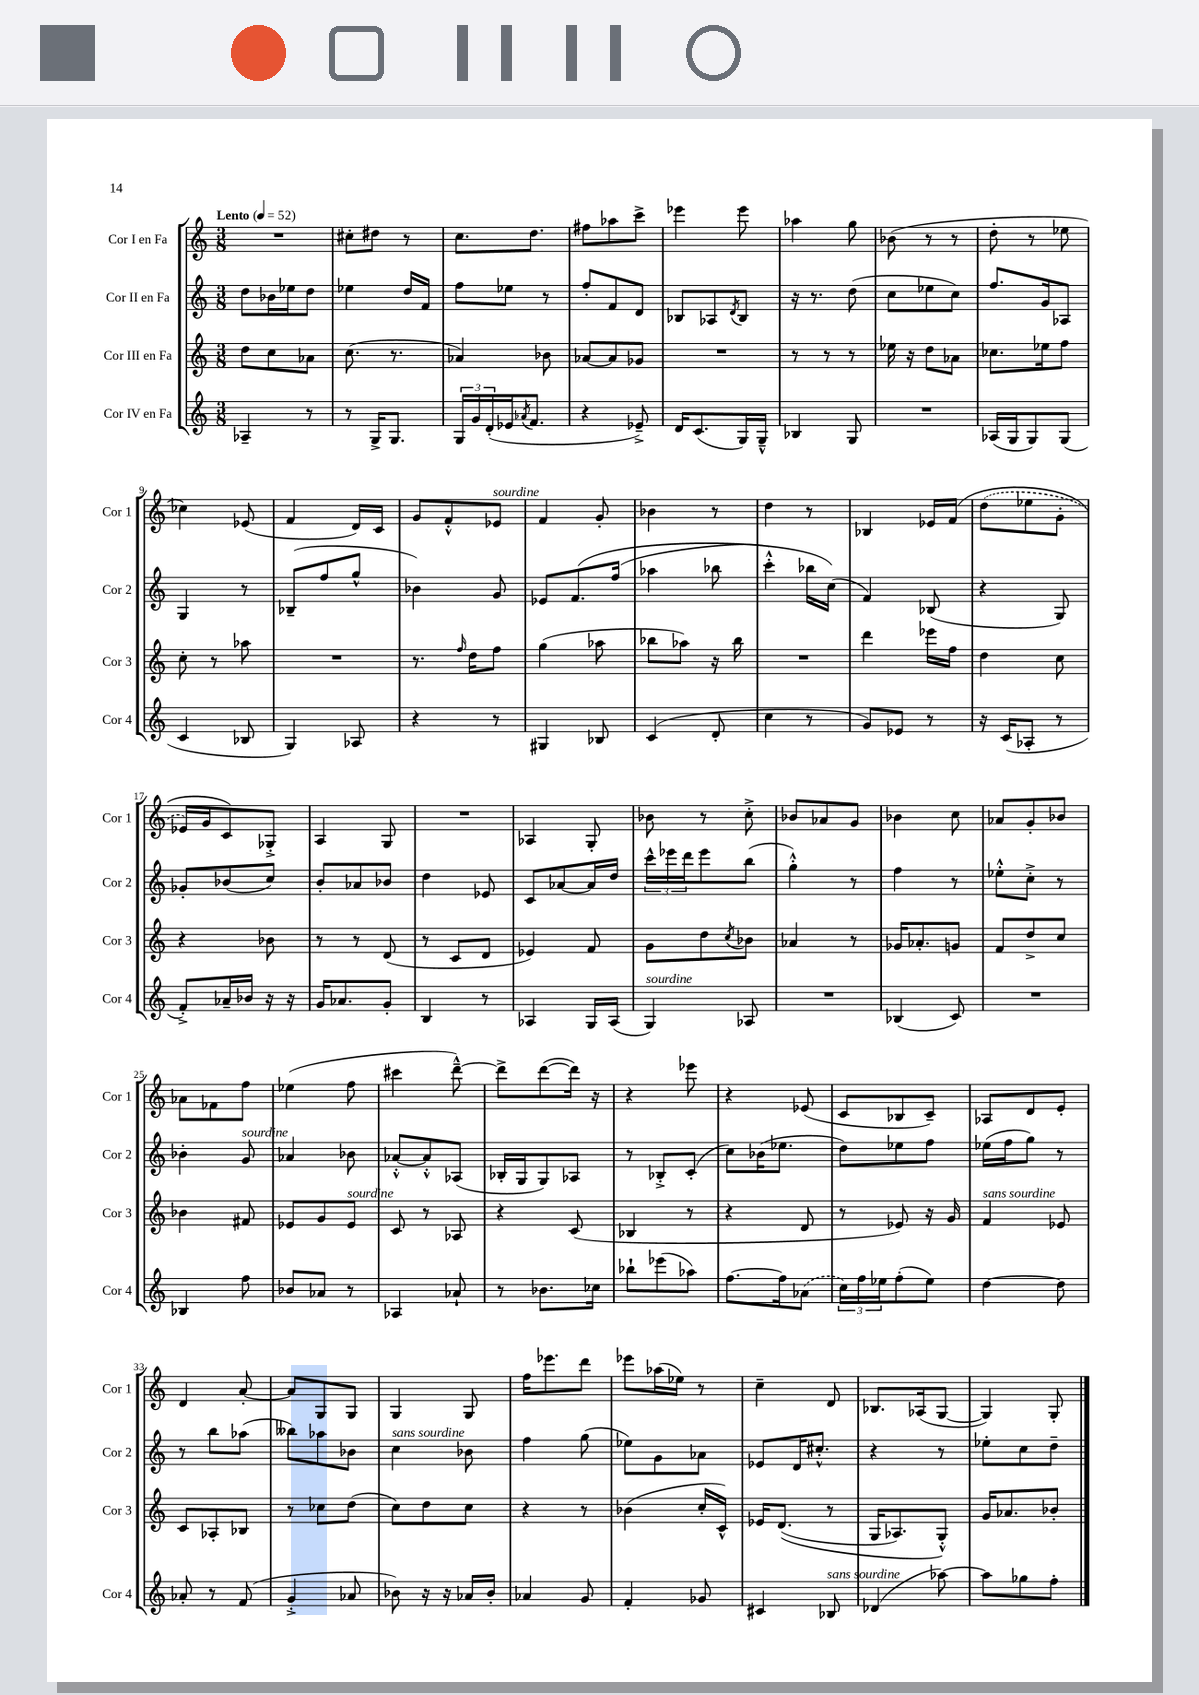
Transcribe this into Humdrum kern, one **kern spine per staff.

**kern	**kern	**kern	**kern
*part4	*part3	*part2	*part1
*staff4	*staff3	*staff2	*staff1
*I"Cor IV en Fa	*I"Cor III en Fa	*I"Cor II en Fa	*I"Cor I en Fa
*I'Cor 4	*I'Cor 3	*I'Cor 2	*I'Cor 1
*clefG2	*clefG2	*clefG2	*clefG2
*k[]	*k[]	*k[]	*k[]
*M3/8	*M3/8	*M3/8	*M3/8
*MM52	*MM52	*MM52	*MM52
=1	=1	=1	=1
!	!	!	!LO:TX:a:B:t=Lento
4A-X~/	8dd\L	8dd\L	4.r
.	8cc\	16b-X\L	.
.	.	16ee-X\J	.
8r	8a-X\J	8dd\J	.
=2	=2	=2	=2
8r	(8.cc\	4ee-X\	8cc#X'\L
16G^/KL	.	.	8dd#X\J
8.G/J	8.r	.	.
.	.	16dd/LL	8r
.	.	16f/JJ	.
=3	=3	=3	=3
24G/LL	4a-X/)	8ff\L	8.cc\L
24g/	.	.	.
(24d'/	.	.	.
16e-X/J	.	8ee-X\J	.
8qa-X/	.	.	.
8.f/J	.	.	8.dd\J
.	8b-X\	8r	.
=4	=4	=4	=4
4r	[8a-X/L	8ff'/L	8ff#X\L
.	8a-/]	8f/	8aa-X\
8e-X~^/)	8g-X/J	8d/J	8ccc^\J
=5	=5	=5	=5
16d/KL	4.r	8B-X/L	4eee-X\
(8.c/	.	.	.
.	.	8A-X/	.
.	.	8qd/	.
16G/L)	.	8B-/J	8eee-\
16G~^^/JJ	.	.	.
=6	=6	=6	=6
4B-X/	8r	16r	4aa-X\
.	.	8.r	.
.	8r	.	.
8G/	8r	(8dd\	8gg\
=7	=7	=7	=7
4.r	16ee-X\	8cc\L	(8b-X\
.	16r	.	.
.	8dd\L	8ee-X\	8r
.	8a-X\J	8cc\J)	8r
=8	=8	=8	=8
(16A-X/LL	8.cc-X\L	8.ff/L	8dd'\
16G/J	.	.	.
8G/)	.	.	8r
.	16ee-X\k	16g/k	.
(8G/J	8ff\J	8A-X/J	8ee-X\
!!LO:LB:g=z
=9	=9	=9	=9
4c/	8cc'\	4G/	4cc-X\)
.	8r	.	.
8B-X/	8aa-X\	8r	(8e-X/
=10	=10	=10	=10
4G/)	4.r	(8B-X~/L	4f/
.	.	8ff/	.
8A-X/	.	8gg^^/J	16d/LL)
.	.	.	16c/JJ
=11	=11	=11	=11
4r	8.r	4b-X\)	8g/L
.	.	.	8f'^^/
.	16qqff/	.	.
.	16dd\KL	.	.
!	!	!	!LO:TX:a:i:t=sourdine
8r	8ff\J	8g/	8e-X/J
=12	=12	=12	=12
4G#X/	(4gg\	8e-X/L	4f/
.	.	(8.f/	.
8B-X/	8aa-X\	.	8g'/
.	.	(16ff/Jk	.
=13	=13	=13	=13
(4c/	8bb-X\L	4aa-X\	4b-X\
.	8aa-X\J)	.	.
8d'/	16r	8bb-X\	8r
.	16bb-\	.	.
=14	=14	=14	=14
4cc\	4.r	4ccc'^^\)	4dd\
8r	.	16bb-X\LL	8r
.	.	(16cc\JJ)	.
=15	=15	=15	=15
8g/L)	4ddd\	4f/)	4B-X/
8e-X/J	.	.	.
8r	16eee-X\LL	(8B-X/	16e-X/LL
.	16ff\JJ	.	(16f/JJ
=16	=16	=16	=16
16r	4dd\	4r	(8dd\L
(16c/KL	.	.	.
8A-X'/J	.	.	8ee-X\
8r	8cc\	8G/)	8g'\J
!!LO:LB:g=z
=17	=17	=17	=17
8f'^/L)	4r	8g-X'/L	16e-X/LL)
.	.	.	16g/J
16a-X~/L	.	(8b-X/	8c/)
16b-X/JJ	.	.	.
16r	8b-X\	8cc/J)	8G-X'^/J
16r	.	.	.
=18	=18	=18	=18
16g/KL	8r	8b'/L	4A/
8.a-X/	.	.	.
.	8r	8a-X/	.
8g'/J	(8d/	8b-X/J	8G/
=19	=19	=19	=19
4B/	8r	4dd\	4.r
.	8c/L	.	.
8r	8d/J	8e-X/	.
=20	=20	=20	=20
4A-X/	4e-X/)	8c/L	4A-X/
.	.	[8a-X/	.
16G/LL	8f/	16a-/L]	8G'/
(16A-/JJ	.	16dd/JJ	.
=21	=21	=21	=21
!LO:TX:a:i:t=sourdine	!	!	!
4G/)	8g\L	24ccc^^\LL	8b-X\
.	.	24eee-X\	.
.	.	24ddd\J	.
.	8dd\	8eee-\	8r
.	8qcc/	.	.
8A-X/	8b-X\J	(8bb\J	8cc'^\
=22	=22	=22	=22
4.r	4a-X/	4gg'^^\)	8b-X/L
.	.	.	8a-X/
.	8r	8r	8g/J
=23	=23	=23	=23
(4B-X/	16g-X/KL	4ff\	4b-X\
.	8.a-X'/	.	.
8c/)	8gn/J	8r	8cc\
=24	=24	=24	=24
4.r	8f/L	8ee-X'^^\L	8a-X/L
.	8dd^/	8cc'^\J	8g'/
.	8cc/J	8r	8b-X/J
!!LO:LB:g=z
=25	=25	=25	=25
4B-X/	4b-X\	4b-X'\	8a-X\L
.	.	.	8f-X\
!	!	!LO:TX:a:i:t=sourdine	!
8ff\	8f#X/	8g/	8ff\J
=26	=26	=26	=26
8b-X/L	8e-X/L	4a-X/	(4ee-X\
8a-X/J	8g/	.	.
!	!LO:TX:a:i:t=sourdine	!	!
8r	8e-/J	8b-X\	8ff\
=27	=27	=27	=27
4A-X/	8c/	[8a-X'^^/L	4ccc#X\
.	8r	8a-'^^/]	.
8a-X`/	8A-X/	(8A-X/J	[8ddd~^^\)
=28	=28	=28	=28
8r	4r	16B-X'/LL	8ddd^\L]
.	.	16G/J	.
8.b-X\L	.	8G/)	([8ddd\
.	(8c/	8A-X/J	16ddd\Jk])
16cc-X\Jk	.	.	16r
=29	=29	=29	=29
8bb-X`\L	4B-X/	8r	4r
(8eee-X\	.	8B-X'^/L	.
8aa-X\J)	8r	(8c'/J	8eee-X\
=30	=30	=30	=30
[8.ff\L	4r	8cc\L)	4r
.	.	(16b-X\K	.
16ff\k]	.	8.ee-X\J	.
(8a-X\J	8d/	.	(8e-X/
=31	=31	=31	=31
24cc\LL)	8r	8dd\L)	8c/L
24ff\	.	.	.
24ee-X\J	.	.	.
(8ff'\	8e-X/)	8ee-X\	8B-X/
8ee-\J)	16r	8ff\J	8c~/J)
.	16g/	.	.
=32	=32	=32	=32
!	!LO:TX:a:i:t=sans sourdine	!	!
[4dd\	4f/	(16ee-X\LL	8A-X/L
.	.	16ff\J	.
.	.	8gg\J)	8d/
8dd\]	8e-X/	8r	8e'/J
!!LO:LB:g=z
=33	=33	=33	=33
8a-X'/	8c/L	8r	4d/
8r	8A-X'/	8bb\L	.
(8f/	8B-X/J	(8aa-X\J	[8a'/
=34	=34	=34	=34
4g'^/	8r	8bb--X\L)	8a/L]
.	8cc-X\L	8aa-X\	8G/
8a-X/	(8dd\J	8b-X\J	8G/J
=35	=35	=35	=35
!	!	!LO:TX:a:i:t=sans sourdine	!
8b-X\)	8cc\L)	4cc\	4G/
16r	8dd\	.	.
16r	.	.	.
16a-X/LL	8cc\J	8b-X\	8G/
16b-'/JJ	.	.	.
=36	=36	=36	=36
4a-X/	4r	4ff\	16ff\KL
.	.	.	8.eee-X\
8g/	8r	(8gg\	8ddd\J
=37	=37	=37	=37
4f'/	(4b-X\	8ee-X\L)	8eee-X\L
.	.	8g\	(16aa-X\L
.	.	.	16ee-X\JJ)
8g-X/	16cc'/LL	8a-X\J	8r
.	16c^^/JJ)	.	.
=38	=38	=38	=38
4c#X/	16e-X/KL	8e-X/L	4cc~\
.	((8.d/J	.	.
.	.	16d/K	.
.	.	8.cc#X'^^/J	.
!LO:TX:a:i:t=sans sourdine	!	!	!
8B-X/	8r	.	8d/
=39	=39	=39	=39
(4d-X/	16G/KL	4r	8.B-X/L
.	8.A-X/)	.	.
.	.	.	(16A-X/k
[8aa-X\)	8G'^^/J)	8r	[8G/J
=40	=40	=40	=40
8aa-\L]	16g/KL	8ee-X'\L	4G/])
.	8.a-X/	.	.
8gg-X\	.	8cc\	.
8ff'\J	8b-X'/J	8dd~\J	8G'/
==	==	==	==
*-	*-	*-	*-
